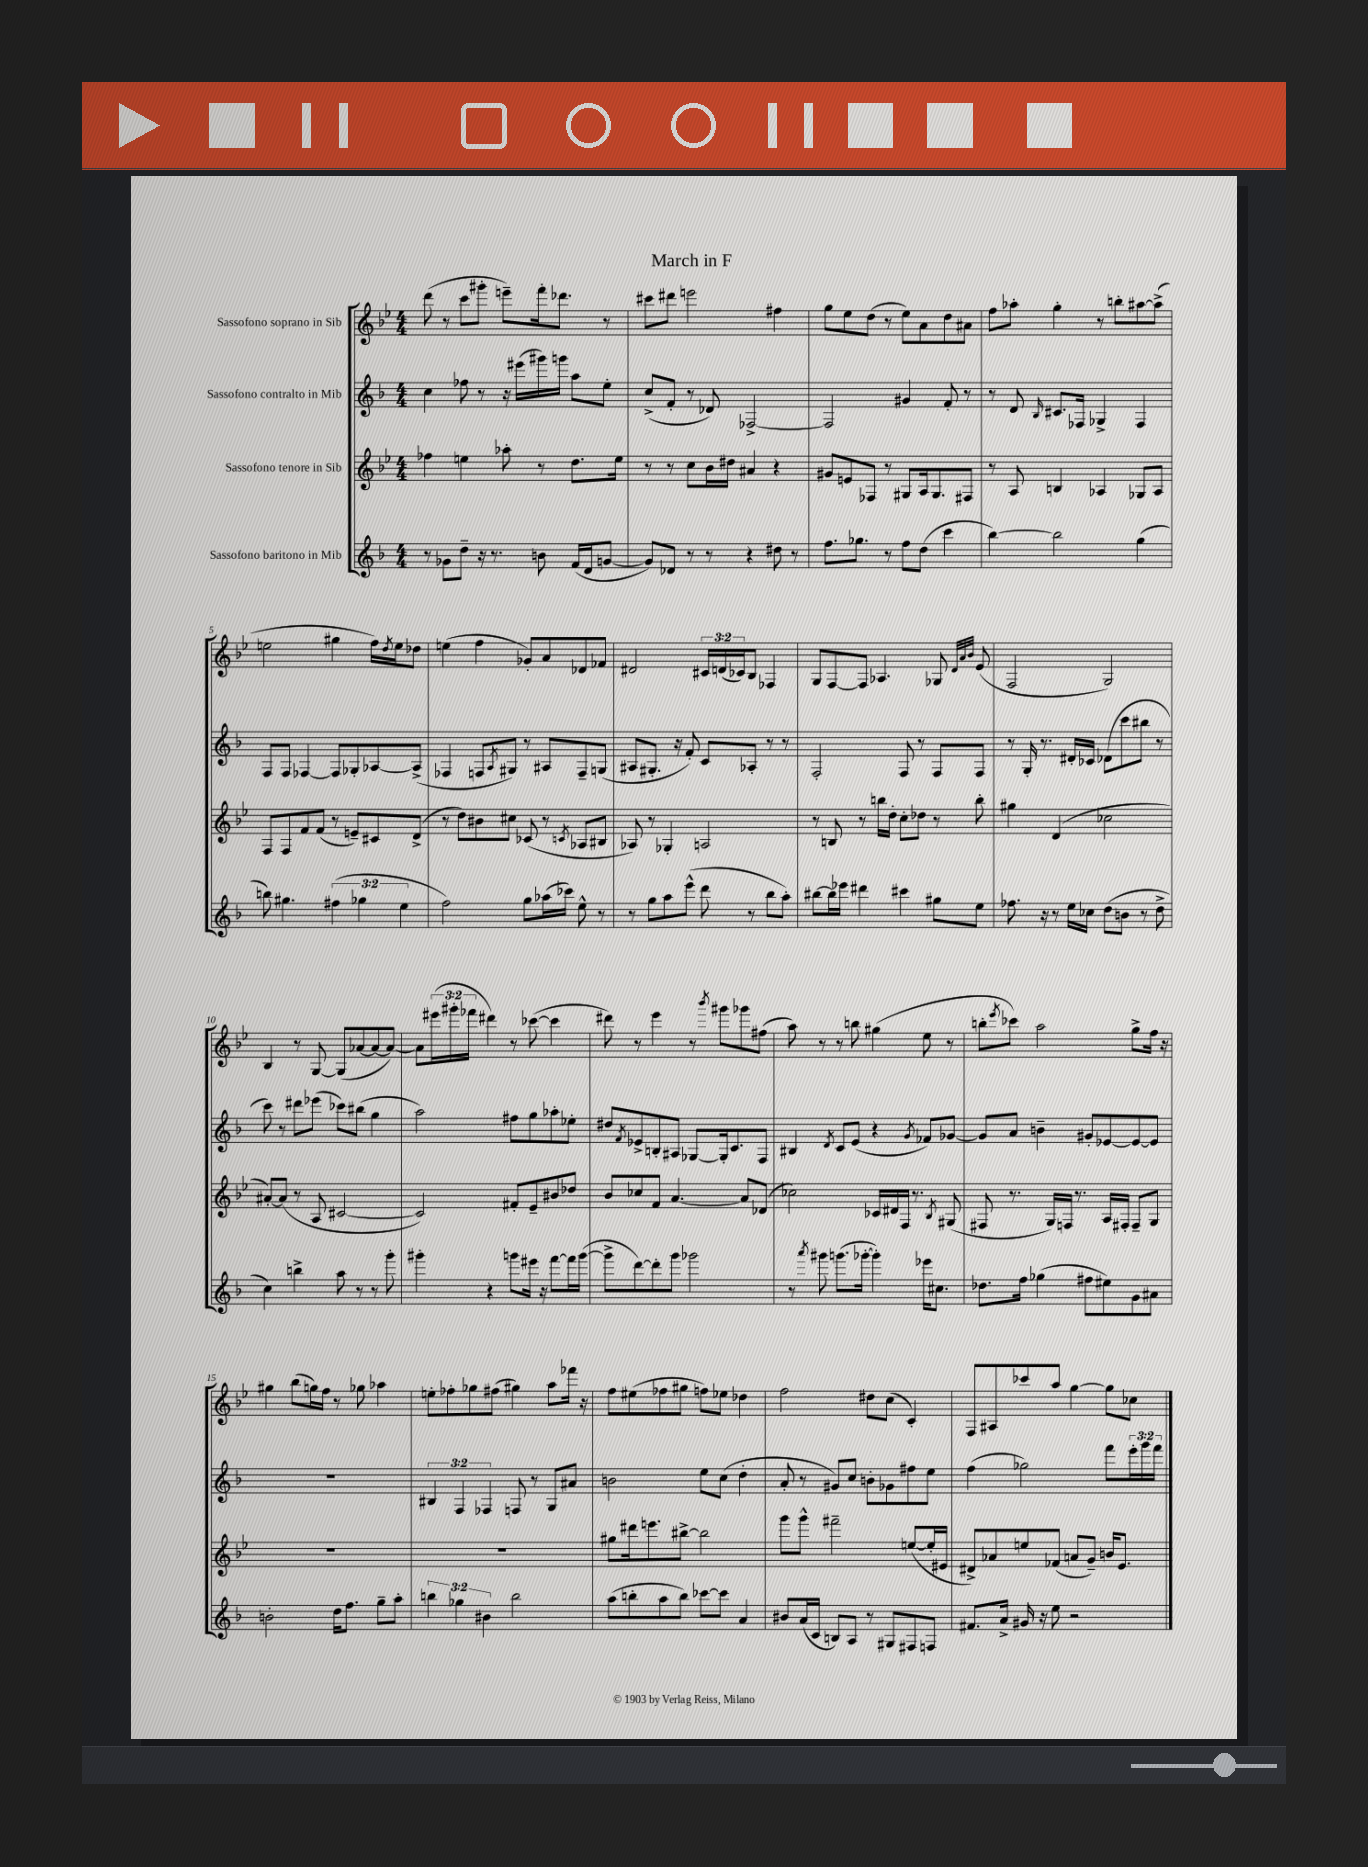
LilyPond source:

\header { title = "March in F" }
<<
\new StaffGroup <<
\new Staff = "s0" \with { instrumentName = "Sassofono soprano in Sib" } {
    \clef treble \key bes \major \numericTimeSignature \time 4/4 \override Staff.TupletNumber.text = #tuplet-number::calc-fraction-text
    d'''8( r8 c'''8 gis'''8-. e'''8--) f'''16-. des'''8. r8 |
    cis'''8 dis'''8 e'''2 fis''4 |
    g''8 ees''8 d''8( r8 ees''8) a'8 d''8 ais'8 |
    f''8 aes''8-. g''4-. r8 b''8-. ais''8~ ais''8->( |
    e''2 gis''4 f''16) \acciaccatura { d''8 } e''16 des''8 |
    e''4( f''4 ges'8-.) a'8 des'8 fes'8 |
    dis'2 \tuplet 3/2 { cis'16 d'16( ces'16) } bes8 fes4 |
    g8 f8~ f8 aes4. ges8 \grace { d'32 a'32 bes'32 } ees'8( |
    f2 g2) |
    bes4 r8 g8~ g8( aes'8~ aes'8~ aes'8~) |
    aes'8 \tuplet 3/2 { eis'''16( gis'''16-. fes'''16 } dis'''4) r8 ces'''8~( ces'''4 |
    dis'''8) r8 ees'''4 r8 \acciaccatura { bes'''8 } gis'''8 ges'''8 fis''8( |
    a''8) r8 r8 b''8 gis''4( ees''8 r8 |
    b''8-. \acciaccatura { ees'''8 } ces'''8) a''2 g''8-> f''16 r16 |
    gis''4 bes''8( g''16) f''16 r8 ges''8 aes''4 |
    e''8-. fes''8-. ges''8 fis''8( gis''4) a''8 fes'''16 r16 |
    f''8 eis''8( fes''8 gis''8 f''8) ees''8 des''4 |
    f''2 dis''8 c''8( c'4-.) |
    f8 ais8 ces'''8 a''8 g''4~ g''8 ces''8 \bar "|." |
}
\new Staff = "s1" \with { instrumentName = "Sassofono contralto in Mib" } {
    \clef treble \key f \major \numericTimeSignature \time 4/4 \override Staff.TupletNumber.text = #tuplet-number::calc-fraction-text
    c''4 fes''8 r8 r16 eis'''16( gis'''16) g'''16 a''8 e''8-. |
    c''8->( f'8-. r8 des'8) fes2~-> |
    fes2 gis'4 f'8-. r8 |
    r8 d'8 \grace { bes16 } cis'8. fes16 ges4-> fes4 |
    f8 f8 fes4~ fes8 ges8-. aes8~ aes8->( |
    fes4 f8 \acciaccatura { a8 } gis8) r8 ais8 f8-- g8( |
    ais8 gis8.-. r16 f'8-.) c'8 aes8-. r8 r8 |
    f2-. f8 r8 f8 f8 |
    r8 g16-. r8. dis'16-. ces'16 des'8( c'''8 bis''8 r8 |
    c'''8) r8 dis'''8 ees'''8( ces'''8) bis''8( g''4 |
    a''2) fis''8 g''8 aes''8-. ees''8-. |
    dis''8 \acciaccatura { f'8 } ees'8-> b8-. ais8 ges8~ ges16-. c'8. f8 |
    bis4 \acciaccatura { d'8 } c'8 e'8( r4 \acciaccatura { g'8 } fes'8) ges'8~ |
    ges'8 a'8 b'4-- gis'8-. ees'8~ ees'8~ ees'8 |
    R1 |
    \tuplet 3/2 { bis4 f4 fes4 } f8 r8 g8 ais'8 |
    b'2 e''8 c''8( d''4-. |
    a'8-. r8 gis'8) c''8 b'8-. ges'8 fis''8 e''8 |
    f''4( ges''2) f'''8 \tuplet 3/2 { e'''16-. g'''16 f'''16 } \bar "|." |
}
\new Staff = "s2" \with { instrumentName = "Sassofono tenore in Sib" } {
    \clef treble \key bes \major \numericTimeSignature \time 4/4
    fes''4 e''4 aes''8-. r8 d''8. e''16 |
    r8 r8 c''8 bes'16 dis''16 ais'4 r4 |
    gis'8 e'8 fes8 r8 gis8 a16 gis8. fis8 |
    r8 a8 b4 aes4 ges8 aes8 |
    f8 f8 f'8 f'8( r8 e'8--) cis'8 d'8->( |
    r8 d''8) bis'8 cis''8 ces'8( r8 \acciaccatura { c'8 } aes8 bis8 |
    aes8) r8 ges4-. a2 |
    r8 b8 r8 b''16 d''16-. c''8-. des''8 r8 b''8-. |
    gis''4 d'4( ces''2 |
    ais'8~-.) ais'8( r8 a8 cis'2~ |
    cis'2) fis'8-. ees'8-- bis'8 des''8 |
    bes'8 ces''8 f'8 a'4.~ a'8 des'8( |
    ces''2) ces'16 dis'16 f16 r8. \acciaccatura { bes8 } gis8( |
    fis8 r8. g16) f16 r8. a16 fis16-. fis8-- g8 |
    R1 |
    R1 |
    gis''8 dis'''16 e'''8. bis''8~-> bis''2 |
    g'''8 g'''8-^ fis'''2-- e''8~( e''16-. eis'16 |
    dis'8->) aes'8 e''8 fes'8( a'8 g'8--) b'16 ees'8. \bar "|." |
}
\new Staff = "s3" \with { instrumentName = "Sassofono baritono in Mib" } {
    \clef treble \key f \major \numericTimeSignature \time 4/4 \override Staff.TupletNumber.text = #tuplet-number::calc-fraction-text
    r8 ges'8 d''8-- r16 r8. b'8 f'16( d'16 g'8~ |
    g'8) des'8 r8 r8 r4 dis''8 r8 |
    f''8. ges''8. r8 f''8 d''8( c'''4 |
    bes''4~) bes''2 g''4( |
    b''8) gis''4. \tuplet 3/2 { fis''4( ges''4 e''4 } |
    f''2) g''8 aes''16( ces'''16) e''8-^ r8 |
    r8 g''8 a''8 e'''8-^( d'''8 r8 bes''8 a''8-.) |
    bis''8~ bis''16 ees'''16 dis'''4 cis'''4 gis''8 e''8 |
    fes''8. r16 r8 e''16 ces''16 d''8( b'8 r8 d''8-> |
    c''4) b''4-> a''8 r8 r8 g'''8-. |
    gis'''4-. r4 g'''8 eis'''16 r16 f'''8~ f'''16 g'''16~( |
    g'''8-> d'''8~) d'''8-. g'''8 ges'''2 |
    r8 \acciaccatura { a'''8 } gis'''8 g'''8.( ges'''16~-. ges'''4-.) ees'''16 cis''8. |
    des''8. f''16 ges''4( fis''8 eis''8) g'8 ais'8 |
    b'2-. d''16 f''8. g''8-- a''8-. |
    \tuplet 3/2 { b''4 ges''4 bis'4 } b''2 |
    a''8( b''8-. a''8 b''8) ces'''8~ ces'''8 a'4 |
    bis'8 a'16( c'16 b8) a8 r8 gis8 fis8 f8 |
    fis'8. a'16-> gis'16 r16 e''8 r2 \bar "|." |
}
>>
>>
